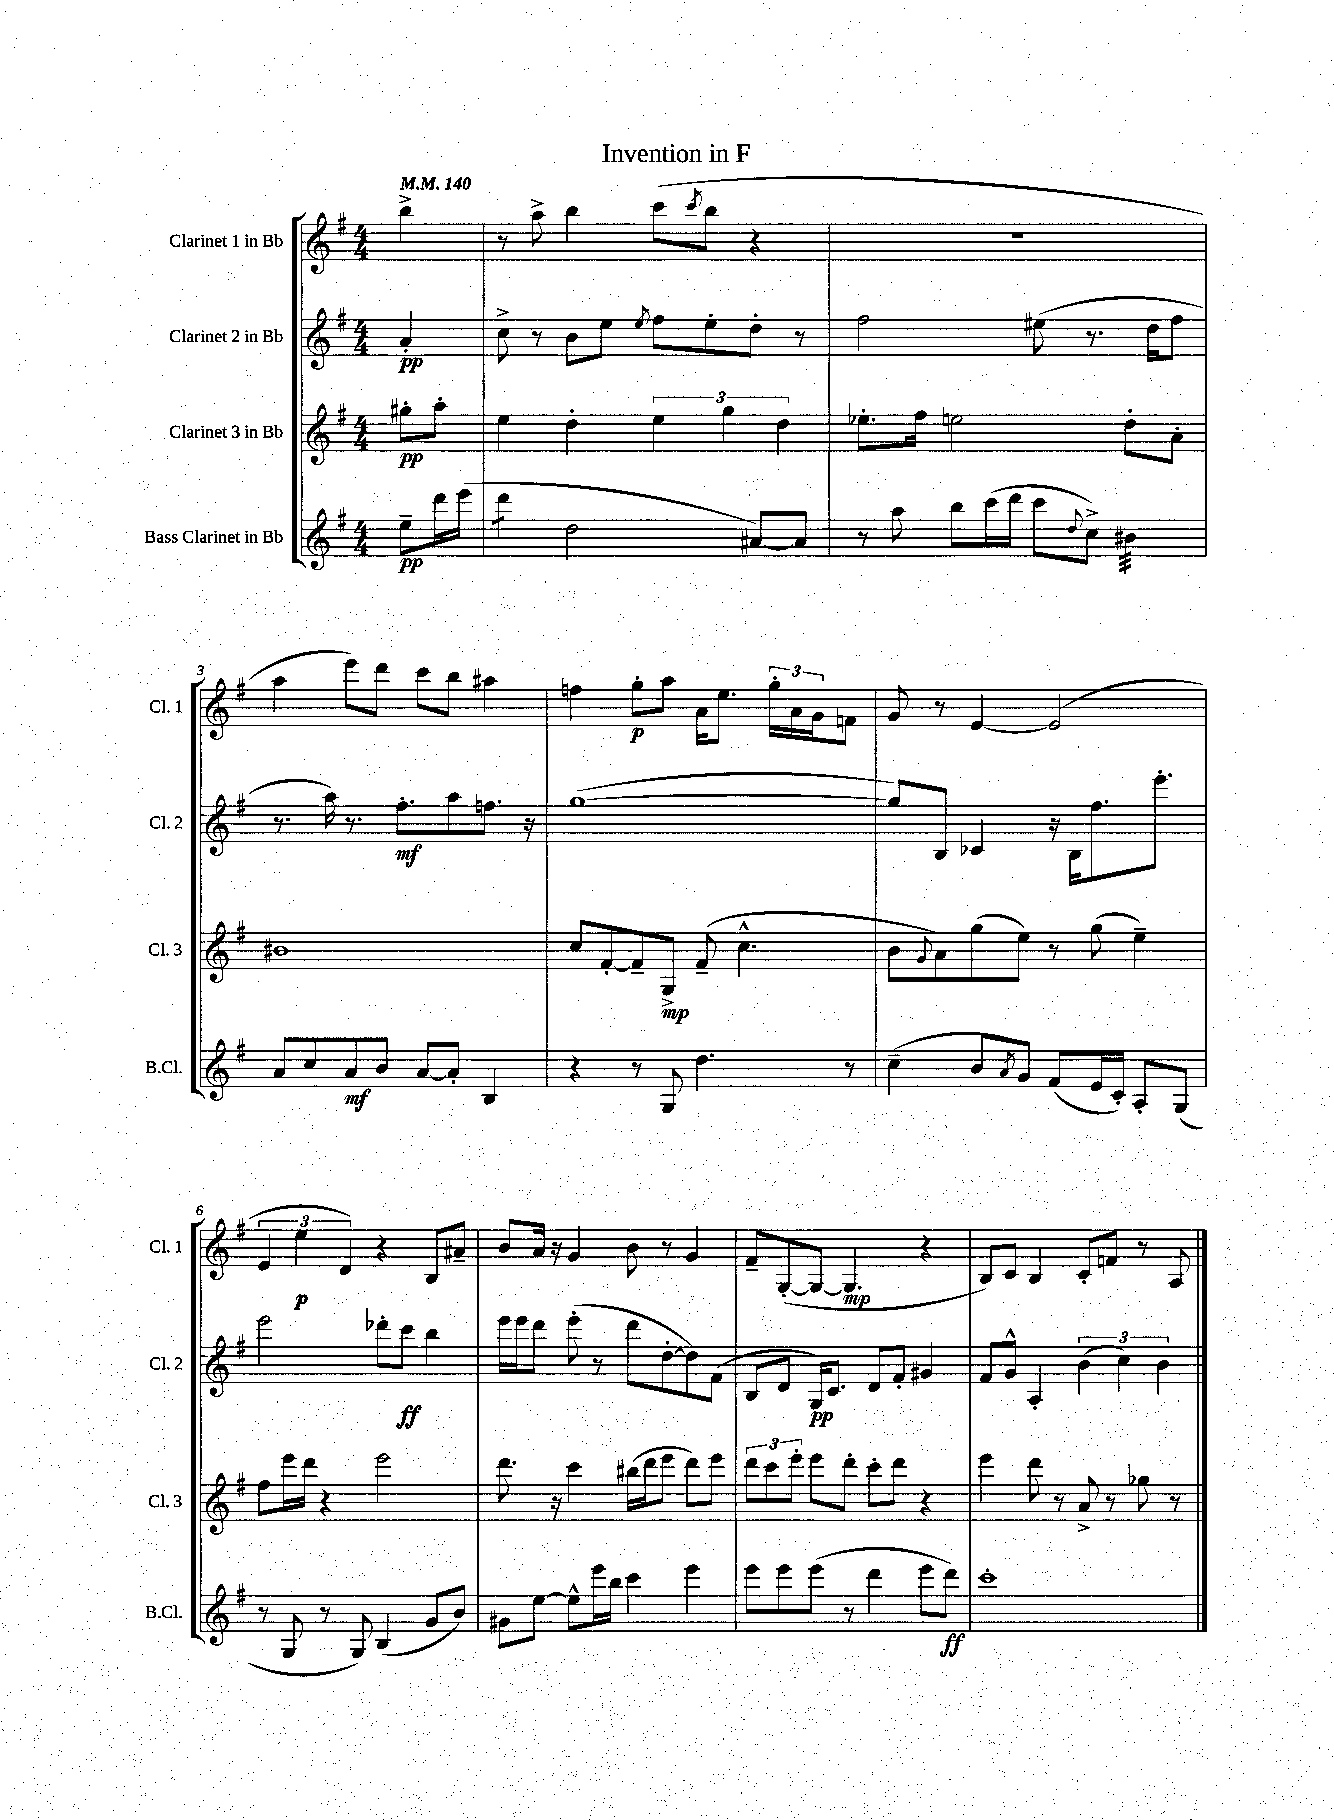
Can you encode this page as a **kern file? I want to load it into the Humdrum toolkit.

**kern	**kern	**kern	**kern
*staff4	*staff3	*staff2	*staff1
*clefG2	*clefG2	*clefG2	*clefG2
*k[f#]	*k[f#]	*k[f#]	*k[f#]
*M4/4	*M4/4	*M4/4	*M4/4
*MM140	*MM140	*MM140	*MM140
8ee~	8gg#'	4a'	4bb^
16ddd	8aa'	.	.
(16eee	.	.	.
=	=	=	=
4ddd	4ee	8cc^	8r
.	.	8r	8aa^
2dd	4dd'	8b	4bb
.	.	8ee	.
.	.	8qee	.
.	6ee	8ff#	(8ccc
.	.	.	8qccc
.	.	8ee'	8bb
.	6gg	.	.
[8a#)	.	8dd'	4r
.	6dd	.	.
8a#]	.	8r	.
=	=	=	=
8r	8.ee-'	2ff#	1r
8aa	.	.	.
.	16ff#	.	.
8bb	2ee	.	.
(16ccc	.	.	.
16ddd	.	.	.
8ccc	.	(8ee#	.
8qqdd	.	.	.
8cc^)	.	8.r	.
4b#	8dd'	.	.
.	.	16dd	.
.	8a'	8ff#	.
=	=	=	=
8a	1b#	8.r	4aa
8cc	.	.	.
.	.	16aa)	.
8a	.	8.r	8eee)
8b	.	.	8ddd
.	.	8.ff#'	.
[8a	.	.	8ccc
8a']	.	8aa	8bb
4B	.	8.ff	4aa#
.	.	16r	.
=	=	=	=
4r	8cc	([1gg	4ff
.	[8f#'	.	.
8r	8f#~]	.	8gg'
8G	8G^	.	8aa
4.dd	(8f#~	.	16a
.	.	.	8.ee
.	4.cc^^	.	.
.	.	.	24gg'
.	.	.	24a
.	.	.	24g
8r	.	.	8f
=	=	=	=
(4cc~	8b	8gg])	8g
.	8qqg	.	.
.	8a)	8B	8r
8b	(8gg	4c-	[4e
8qa	.	.	.
8g)	8ee)	.	.
(8f#	8r	16r	(2e]
.	.	16B	.
16e	(8gg	8.ff#	.
16c')	.	.	.
8A'	4ee~)	.	.
.	.	8.eee'	.
(8G	.	.	.
=	=	=	=
8r	8ff#	2eee	6e
8G	16eee	.	.
.	.	.	6ee
.	16ddd	.	.
8r	4r	.	.
.	.	.	6d)
8G)	.	.	.
(4B	2eee	8ddd-'	4r
.	.	8ccc	.
8g	.	4bb	8B
8b)	.	.	8a#~
=	=	=	=
8g#	8.ddd	16eee	8b
.	.	16eee	.
[8ee	.	8ddd	16a
.	16r	.	16r
8ee^^]	4ccc	(8eee'	4g
16eee	.	8r	.
16bb	.	.	.
4ccc	(16bb#	8ddd	8b
.	16ddd	.	.
.	8eee	[8dd'	8r
4eee	8ddd)	8dd])	4g
.	8eee	(8f#	.
=	=	=	=
8eee	12ddd	8B	8f#~
.	12ccc	.	.
8eee	.	8d	([8G'
.	12eee'	.	.
(8eee	8eee	16G)	8G_
.	.	8.c	.
8r	8ddd'	.	4.G]
4ddd	8ccc'	8d	.
.	8ddd	8f#'	.
8eee	4r	4g#	4r
8ddd)	.	.	.
=	=	=	=
1ccc'	4eee	8f#	8B)
.	.	8g^^	8c
.	8ddd	4A'	4B
.	8r	.	.
.	8a^	(6b	8c'
.	8r	.	8f
.	.	6cc)	.
.	8gg-	.	8r
.	.	6b	.
.	8r	.	8A
==	==	==	==
*-	*-	*-	*-
